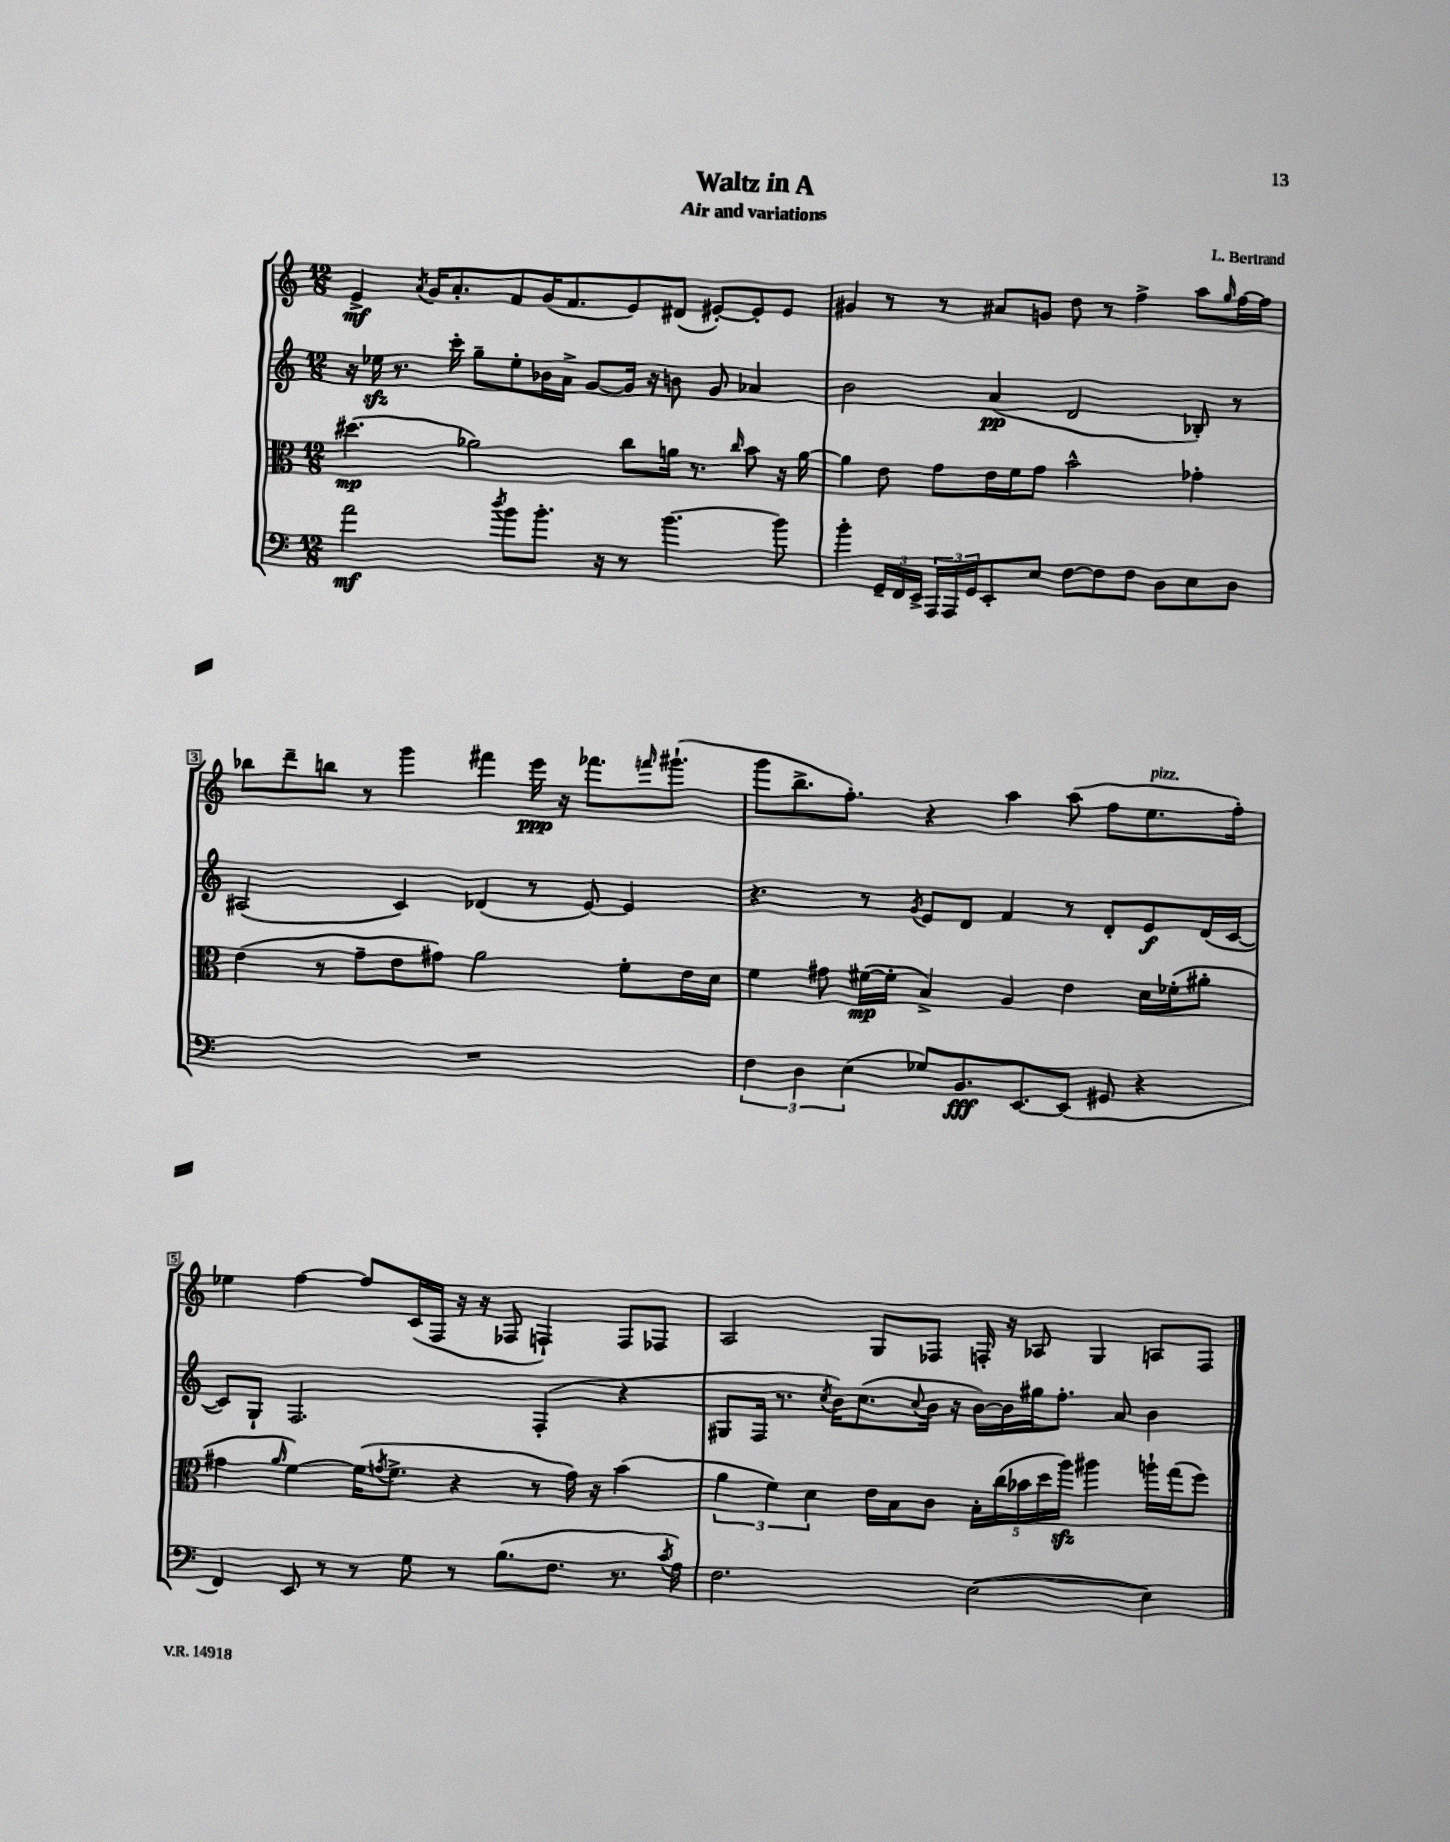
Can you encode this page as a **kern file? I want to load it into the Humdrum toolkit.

**kern	**dynam	**kern	**dynam	**kern	**dynam	**kern	**dynam
*part4	*part4	*part3	*part3	*part2	*part2	*part1	*part1
*staff4	*staff4	*staff3	*staff3	*staff2	*staff2	*staff1	*staff1
*clefF4	*	*clefC3	*	*clefG2	*	*clefG2	*
*k[]	*	*k[]	*	*k[]	*	*k[]	*
*M12/8	*	*M12/8	*	*M12/8	*	*M12/8	*
=1	=1	=1	=1	=1	=1	=1	=1
2a\	mf	(4.dd#X\	mp	16r	.	4e^/	mf
.	.	.	.	16ee-Xzz\	.	.	.
.	.	.	.	8.r	.	.	.
.	.	.	.	.	.	8qa/	.
.	.	.	.	.	.	16g/KL	.
.	.	.	.	16ccc'\	.	8.a'/	.
.	.	2a-X\)	.	8gg~\L	.	.	.
8qdd/	.	.	.	.	.	.	.
8b\L	.	.	.	8ee-'\	.	8f/	.
8.b'\J	.	.	.	16b-X\L	.	(16g/K	.
.	.	.	.	16a^\JJ	.	8.f/	.
.	.	.	.	[8g/L	.	.	.
16r	.	.	.	.	.	.	.
8r	.	8cc\L	.	16g/Jk]	.	8e/)	.
.	.	.	.	16r	.	.	.
[4.b\	.	16an\Jk	.	8bn\	.	(8d#X/J	.
.	.	8.r	.	.	.	.	.
.	.	.	.	8g/	.	[8e#X'/L)	.
.	.	16qqcc/	.	.	.	.	.
.	.	8b\	.	4a-X/	.	8e#'/]	.
8b\]	.	16r	.	.	.	8e#/J	.
.	.	[16a\	.	.	.	.	.
=2	=2	=2	=2	=2	=2	=2	=2
4b'\	.	4a\]	.	2b\	.	4g#X/	.
24GG~/LL	.	8e\	.	.	.	8r	.
24FF/	.	.	.	.	.	.	.
24EE^/JJ	.	.	.	.	.	.	.
24AAA/LL	.	8g\L	.	.	.	8r	.
24AAA/	.	.	.	.	.	.	.
24GG/J	.	.	.	.	.	.	.
8EE'/	.	16e\L	.	(4a/	pp	8a#X/L	.
.	.	16f\J	.	.	.	.	.
8E/J	.	8g\J	.	.	.	8gn/J	.
[8F\L	.	2b^^\	.	2d/	.	8dd\	.
8F\]	.	.	.	.	.	8r	.
8F\J	.	.	.	.	.	4ff^\	.
8D\L	.	.	.	.	.	.	.
8E\	.	4g-X'\	.	8B-X'/)	.	8aa\L	.
.	.	.	.	.	.	16qqgg/	.
8D\J	.	.	.	8r	.	[16ff\L	.
.	.	.	.	.	.	16ff\JJ]	.
!!LO:LB:g=z
=3	=3	=3	=3	=3	=3	=3	=3
1.r	.	(4e\	.	(2A#X/	.	8bb-X\L	.
.	.	.	.	.	.	8ddd~\	.
.	.	8r	.	.	.	8bbn\J	.
.	.	8g~\L	.	.	.	8r	.
.	.	8e\	.	4c/)	.	4ggg\	.
.	.	8g#X\J)	.	.	.	.	.
.	.	2a\	.	(4d-X/	.	4fff#X\	.
.	.	.	.	8r	.	16eee\	ppp
.	.	.	.	.	.	16r	.
.	.	.	.	[8e/)	.	8.fff-X\L	.
.	.	8f'\L	.	4e/]	.	.	.
.	.	.	.	.	.	16qqfffn/	.
.	.	.	.	.	.	(8.ggg#X`\J	.
.	.	16e\L	.	.	.	.	.
.	.	16d\JJ	.	.	.	.	.
=4	=4	=4	=4	=4	=4	=4	=4
6F\	.	4f\	.	4.r	.	8ggg\L	.
.	.	.	.	.	.	8.bb^\	.
6D\	.	.	.	.	.	.	.
.	.	8g#X\	.	.	.	.	.
.	.	.	.	.	.	8.ff'\J)	.
(6E\	.	.	.	.	.	.	.
.	.	([16f#X\LL	mp	8r	.	.	.
.	.	16f#'\JJ]	.	.	.	.	.
.	.	.	.	8qg/	.	.	.
8G-X/L)	.	4B^/)	.	8e/L	.	4r	.
8.BB/	fff	.	.	8d/J	.	.	.
.	.	4A/	.	4f/	.	4aa\	.
[8.EE/	.	.	.	.	.	.	.
(8EE/J]	.	4e\	.	8r	.	(8aa\	.
8GG#X/	.	.	.	8d'/L	.	8ff\L	.
!	!	!	!	!	!	!LO:TX:a:i:t=pizz.	!
4r	.	16d\LL	.	8e/	f	8.ee\	.
.	.	(16f-X'\J	.	.	.	.	.
.	.	8a#X'\J	.	(16d/L	.	.	.
.	.	.	.	[16c/JJ	.	16ff'\Jk)	.
!!LO:LB:g=z
=5	=5	=5	=5	=5	=5	=5	=5
4FF/)	.	4g#X\	.	8c/L])	.	4ee-X\	.
.	.	.	.	8G`/J	.	.	.
.	.	16qqa/	.	.	.	.	.
8EE/	.	[4f\)	.	2.F/	.	[4ff\	.
8r	.	.	.	.	.	.	.
8r	.	(16f\KL]	.	.	.	8ff/L]	.
.	.	8qgn/	.	.	.	.	.
.	.	8.f^\J	.	.	.	.	.
8G\	.	.	.	.	.	(16c/L	.
.	.	.	.	.	.	16F/JJ	.
8r	.	4r	.	.	.	16r	.
.	.	.	.	.	.	16r	.
(8.B\L	.	.	.	.	.	8F-X/	.
.	.	8r	.	(4F'/	.	4Fn`/)	.
8.F\J	.	.	.	.	.	.	.
.	.	16g\)	.	.	.	.	.
.	.	16r	.	.	.	.	.
8.r	.	(4b\	.	4r	.	8F/L	.
.	.	.	.	.	.	8F-X/J	.
8qc/	.	.	.	.	.	.	.
16A\)	.	.	.	.	.	.	.
=6	=6	=6	=6	=6	=6	=6	=6
2.F\	.	6a\	.	8G#X/L	.	2A/	.
.	.	.	.	16F/Jk	.	.	.
.	.	6f\)	.	.	.	.	.
.	.	.	.	8.r	.	.	.
.	.	6d\	.	.	.	.	.
.	.	.	.	8qcc/	.	.	.
.	.	.	.	16b\KL)	.	.	.
.	.	.	.	(8.cc\	.	.	.
.	.	16e\LL	.	.	.	8G/L	.
.	.	16B\J	.	.	.	.	.
.	.	.	.	8qqcc/	.	.	.
.	.	8c\J	.	16b\Jk	.	8F-X/J	.
.	.	.	.	16r	.	.	.
([2E\	.	20B'\LL	.	[16b\LL)	.	16Fn'/	.
.	.	(20cc\	.	.	.	.	.
.	.	.	.	16b\]	.	16r	.
.	.	20b-X\	.	.	.	.	.
.	.	.	.	16gg#X\J	.	8A-X/	.
.	.	20dd\	.	.	.	.	.
.	.	.	.	8.ff'\J	.	.	.
.	.	20aazz\JJ)	.	.	.	.	.
.	.	4aa#X\	.	.	.	4G/	.
.	.	.	.	8a/	.	.	.
4E\])	.	16aan`\LL	.	4b\	.	8An/L	.
.	.	(16gg\J	.	.	.	.	.
.	.	8ff\J)	.	.	.	8F/J	.
==	==	==	==	==	==	==	==
*-	*-	*-	*-	*-	*-	*-	*-
